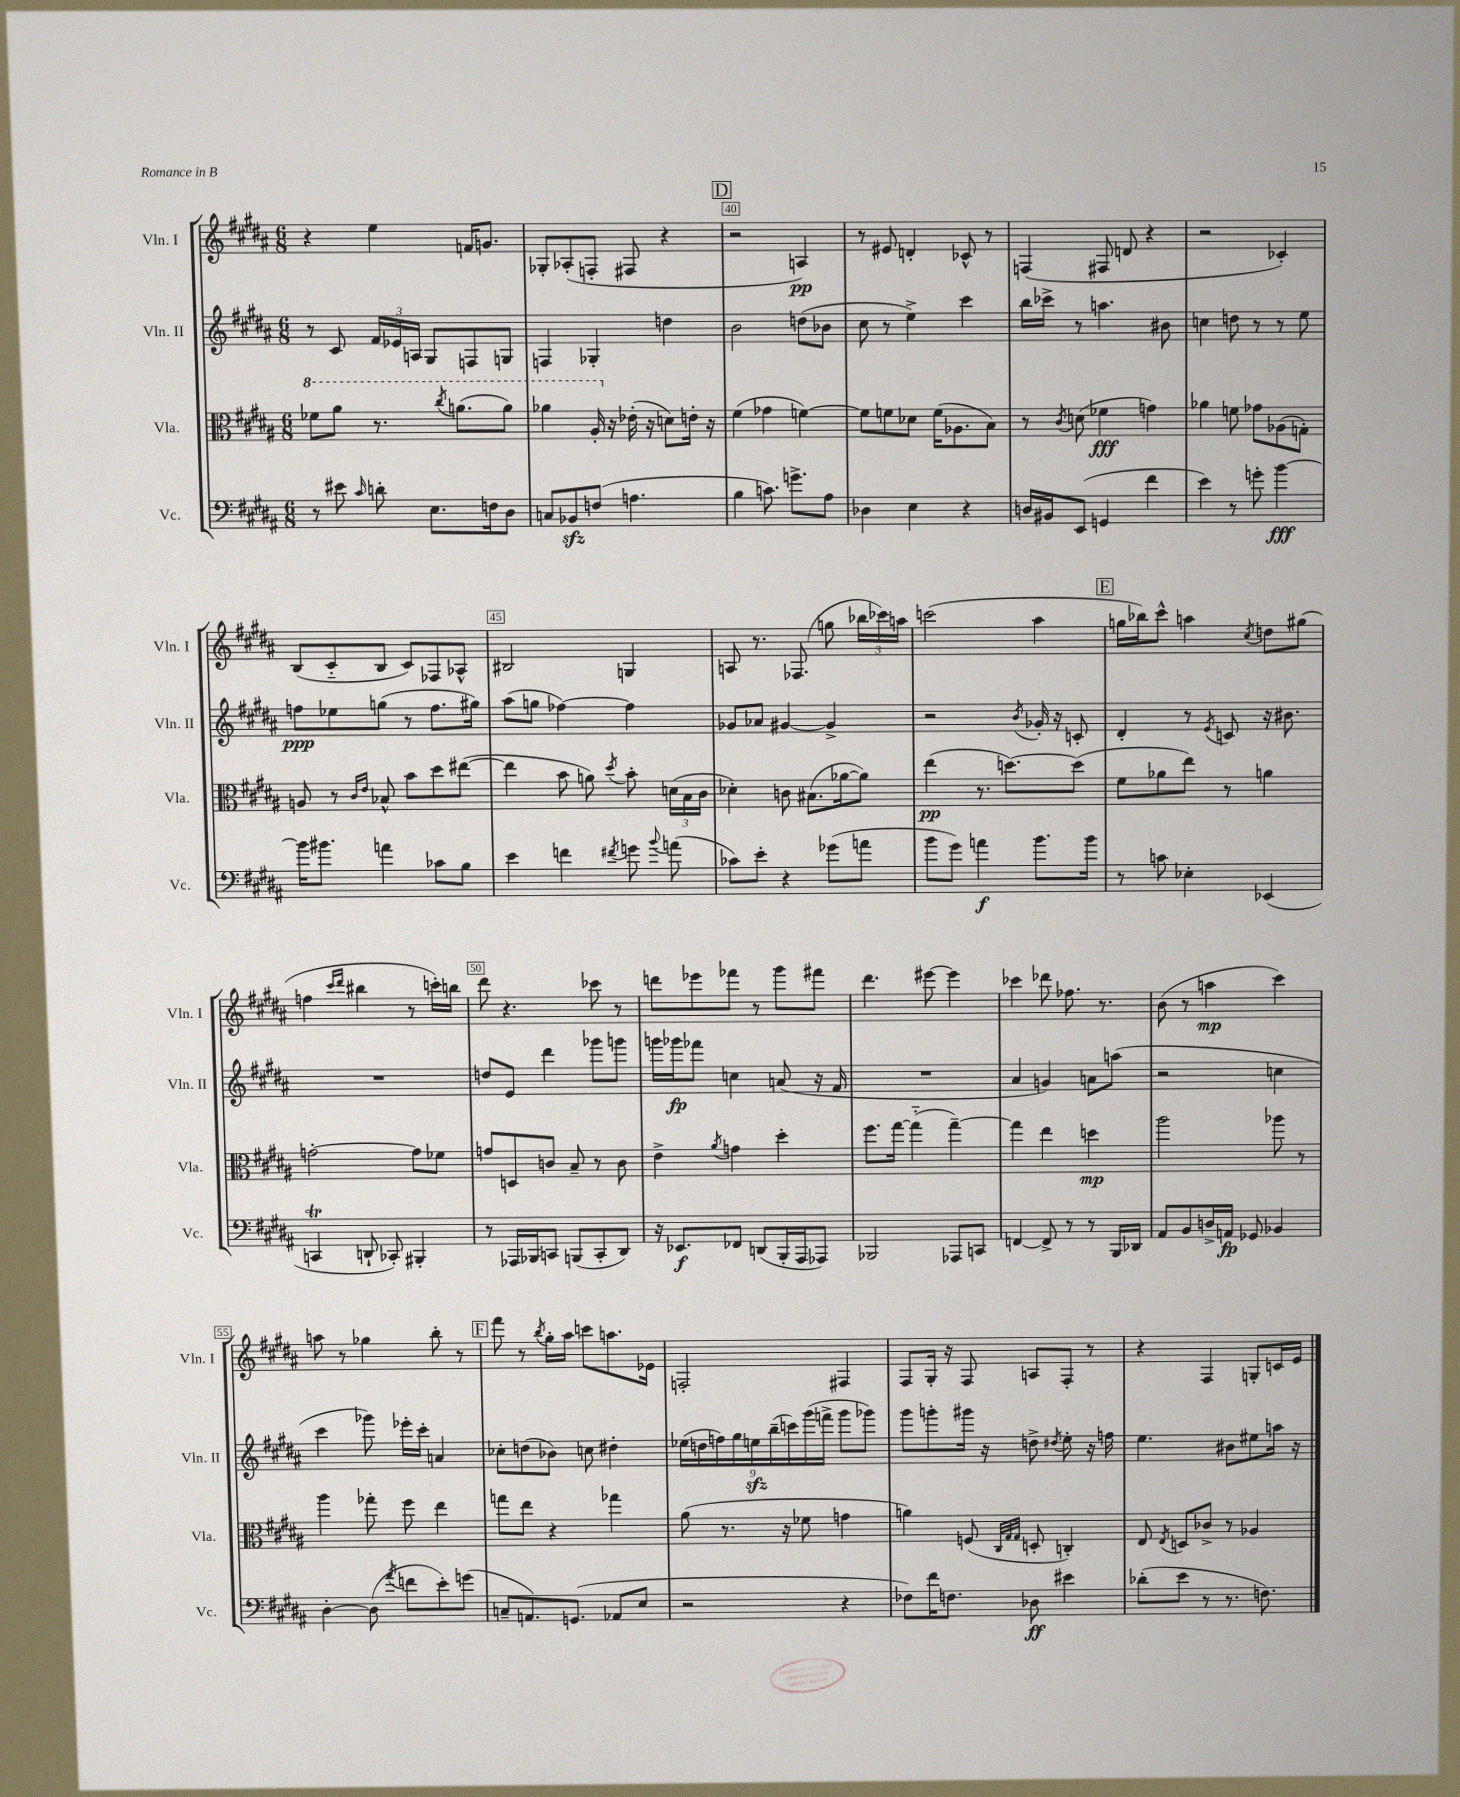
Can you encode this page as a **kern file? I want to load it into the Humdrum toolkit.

**kern	**kern	**kern	**kern
*staff4	*staff3	*staff2	*staff1
*clefF4	*clefC3	*clefG2	*clefG2
*k[f#c#g#d#a#]	*k[f#c#g#d#a#]	*k[f#c#g#d#a#]	*k[f#c#g#d#a#]
*M6/8	*M6/8	*M6/8	*M6/8
8r	8ff-\L	8r	4r
8e#\	8aa#\J	8c#/	.
16qqc#/	.	.	.
8d'\	8.r	24f#/LL	4ee\
.	.	24e-/	.
.	.	24A/JJ	.
8.E\L	.	8G#/L	.
.	8qccc#/	.	.
.	(8.aa\L	.	.
.	.	8F/	16f/LK
16F\k	.	.	8.g/J
8D#\J	8aa\J)	8G/J	.
=	=	=	=
8C/L	4aa-\	4F/	8G-'/L
8BB-/	.	.	(8A-'/
(8F/J	16a#'/	4G-'/	8F'/J
.	16r	.	.
4.A\	(16e-'\	.	8F#/
.	16r	.	.
.	8d\L)	4dd\	4r
.	16e'\Jk	.	.
.	16r	.	.
=	=	=	=
4B\	(4f#\	2b\	2r
8.c\)	4g-\	.	.
8.g^\L	.	.	.
.	[4f\)	(8dd\L	4A/)
8A#\J	.	8b-\J	.
=	=	=	=
4D-\	8f\]L	8cc#\	8r
.	8f\	8r	8e#/
4E\	8d-\J	4ee^\)	4d'/
.	(16f\LK	.	.
.	8.A-\	.	.
4r	.	4ccc#\	8c-^^/
.	8B\J)	.	8r
=	=	=	=
16D/LL	8r	16bb\LL	(4F/
16BB#/J	.	16ccc-^\JJ	.
.	8qc#/	.	.
(8EE/J	(8d\	8r	.
4GG/	4f-\	4.aa\	8F#/
.	.	.	8d/
4f#\	4g\)	.	4r
.	.	8b#\	.
=	=	=	=
4e\)	4a-\	4cc\	2r
8r	8f\	8dd\	.
8g'\	8g-\L	8r	.
[4b\	(8A-\	8r	4c-'/)
.	8G'\J)	8ee\	.
=	=	=	=
16b\]LK	8A/	8ff\L	(8B/L
8.b#\J	.	.	.
.	8r	8ee-\	8c#'~/
.	16qqc#/LL	.	.
.	16qqe/JJ	.	.
4a\	8B-^^/	(8gg\J	8B/J
.	8b\L	8r	8c#/L)
8c-\L	8dd#\	8.ff\L	8F-/
8B\J	([8ee#\J	.	8A-^^/J
.	.	16gg#\Jk)	.
=	=	=	=
4e\	4ee#\]	(8aa#\L	2B#/
.	.	8gg\J	.
4f\	8b\	[4ff-\)	.
.	8a\)	.	.
8qf#/	8qdd#/	.	.
8g\	8b'\	4ff-\]	4G/
8qqb/	.	.	.
(8a\	(24d\LL	.	.
.	24B\	.	.
.	24c#\JJ	.	.
=	=	=	=
8c-\L)	4d-'\)	8g-/L	8A/
8e'\J	.	8a-/J	8.r
4r	8c\	[4g#/	.
.	.	.	(8.F-/
.	(8.B#\L	.	.
(8g-\L	.	4g#^/]	8gg\
.	[16a-\k	.	.
8a\J	8a-\]J)	.	24bb-\LL
.	.	.	24ccc-\)
.	.	.	24aa\JJ
=	=	=	=
8b\L	(4ee\	2r	(2ccc\
8g#\J)	.	.	.
4a\	8.r	.	.
.	[8.dd\L)	.	.
.	.	8qb/	.
8.b\L	.	16g-'/	4aa#\
.	.	16r	.
.	(8dd\]J	8c'/	.
16b\Jk	.	.	.
=	=	=	=
8r	8f#\L	4d#'/	16gg\LL
.	.	.	16bb-\J)
8c\	8a-\	.	8ccc#^^\J
4E-'\	8ee\J)	8r	4aa\
.	.	8qe/	.
.	8r	8c/	.
.	.	.	8qcc#/
(4EE-/	4a\	16r	8dd\L
.	.	8.b#\	.
.	.	.	(8gg#\J
=	=	=	=
4CC/	[2g'\	2.r	4ff\
.	.	.	16qqccc#/LL
.	.	.	16qqddd#/JJ
8DD`/	.	.	4bb#\
8CC-'/)	.	.	.
4BBB#'/	8g\]L	.	8r
.	8f-\J	.	16ccc'\LL)
.	.	.	16bb\JJ
=	=	=	=
8r	8g/L	8dd/L	8ddd#\
16AAA-/LL	8D/	8e/J	4.r
16BBB-/J	.	.	.
8CC/J	8c/J	4ddd#\	.
(8BBB/L	8B~/	.	.
8CC'/	8r	8ggg-\L	8ccc-\
8DD#/J)	8c\	8ggg\J	8r
=	=	=	=
16r	4e^\	16ggg\LL	8ddd\L
8.EE-/L	.	16ggg-\J	.
.	.	8fff-\J	8eee-\
.	8qa#/	.	.
8FF-/J	4g\	4cc\	8fff-\J
(8DD/L	.	.	8r
16BBB'/L	4dd#'\	(8a/	8ggg#\L
16AAA#/J	.	.	.
8AAA-/J)	.	16r	8fff#\J
.	.	16f#/	.
=	=	=	=
2BBB-/	8.ff#\L	2.r	4.ddd#\
.	[16gg#\Jk	.	.
.	(4gg#'~\]	.	.
.	.	.	[8eee#\
8AAA-/L	[4gg#~\)	.	4eee#\]
8CC/J	.	.	.
=	=	=	=
[4FF/	4gg#\]	4a#/	4ccc-\
8FF^/]	4ee\	4g/)	8ddd-\
8r	.	.	8.ff-\
8r	4dd\	8a\L	.
.	.	.	8.r
16BBB/LL	.	(8aa\J	.
16DD-/JJ	.	.	.
=	=	=	=
8AA#/L	2aa#\	2r	(8b\
8BB/	.	.	8r
16D^/L	.	.	4aa\
16AA/JJ	.	.	.
8GG-/	.	.	.
4BB-/	8aa-\	4cc\	4ccc#\)
.	8r	.	.
=	=	=	=
[4D#'\	4aa#\	4ccc#\	8aa\
.	.	.	8r
(8D#\]	8gg-'\	8ggg-\)	4gg-\
8qa#/	.	.	.
8f\L	8ff#\	16eee-'\LL	.
.	.	16ccc#'\JJ	.
8e'\)	4ee\	4a/	8bb'\
(8g\J	.	.	8r
=	=	=	=
8C~/L	8gg\L	8cc-'\L	8fff#\
8.AA/)	8ee\J	(8dd\	8r
.	.	.	8qbb/
.	4r	8b-\J)	16gg#'\LL
(8.GG/J	.	.	16aa#\JJ
.	.	8cc\	8ccc\L
8AA-/L	4gg-\	4dd#'\	8.aa\
8E/J	.	.	.
.	.	.	16e-\Jk
=	=	=	=
2r	(8a#\	(18ee-\LL	2F'/
.	.	18dd\	.
.	.	18ff\)	.
.	8.r	.	.
.	.	18gg#\	.
.	.	18ee\	.
.	.	(18bb~\	.
.	16r	.	.
.	.	18ccc\)	.
.	8f-\	.	.
.	.	(18ggg#\	.
.	.	18fff^\JJ	.
4r	4g\	8ggg#\L	4F#/
.	.	8ggg-\J)	.
=	=	=	=
8F-\L)	4a\)	8ggg#\L	8F#/L
16f#\K	.	8ggg'\	16G#'/Jk
8.F\J	.	.	16r
.	(8F/	16ggg#\Jk	8F#/
.	.	16r	.
.	32qqC#/LLL	.	.
.	32qqG#/	.	.
.	32qqG#/JJJ	.	.
8D-\	8D'/	8dd^\	8A/L
.	.	8qdd#/	.
4e#\	4C'/)	8ee'\	8F#'/J
.	.	16r	8r
.	.	16ff\	.
=	=	=	=
(8d-'\L	8E/	4.ee\	4r
.	8qE/	.	.
8e\J	8D/L	.	.
8r	8c-^/J	.	4F#/
8.r	8r	8b#\L	.
.	4A-/	8ee#\	8G'/L
8.F\)	.	.	.
.	.	16aa\Jk	16c/L
.	.	16r	16e/JJ
==	==	==	==
*-	*-	*-	*-
